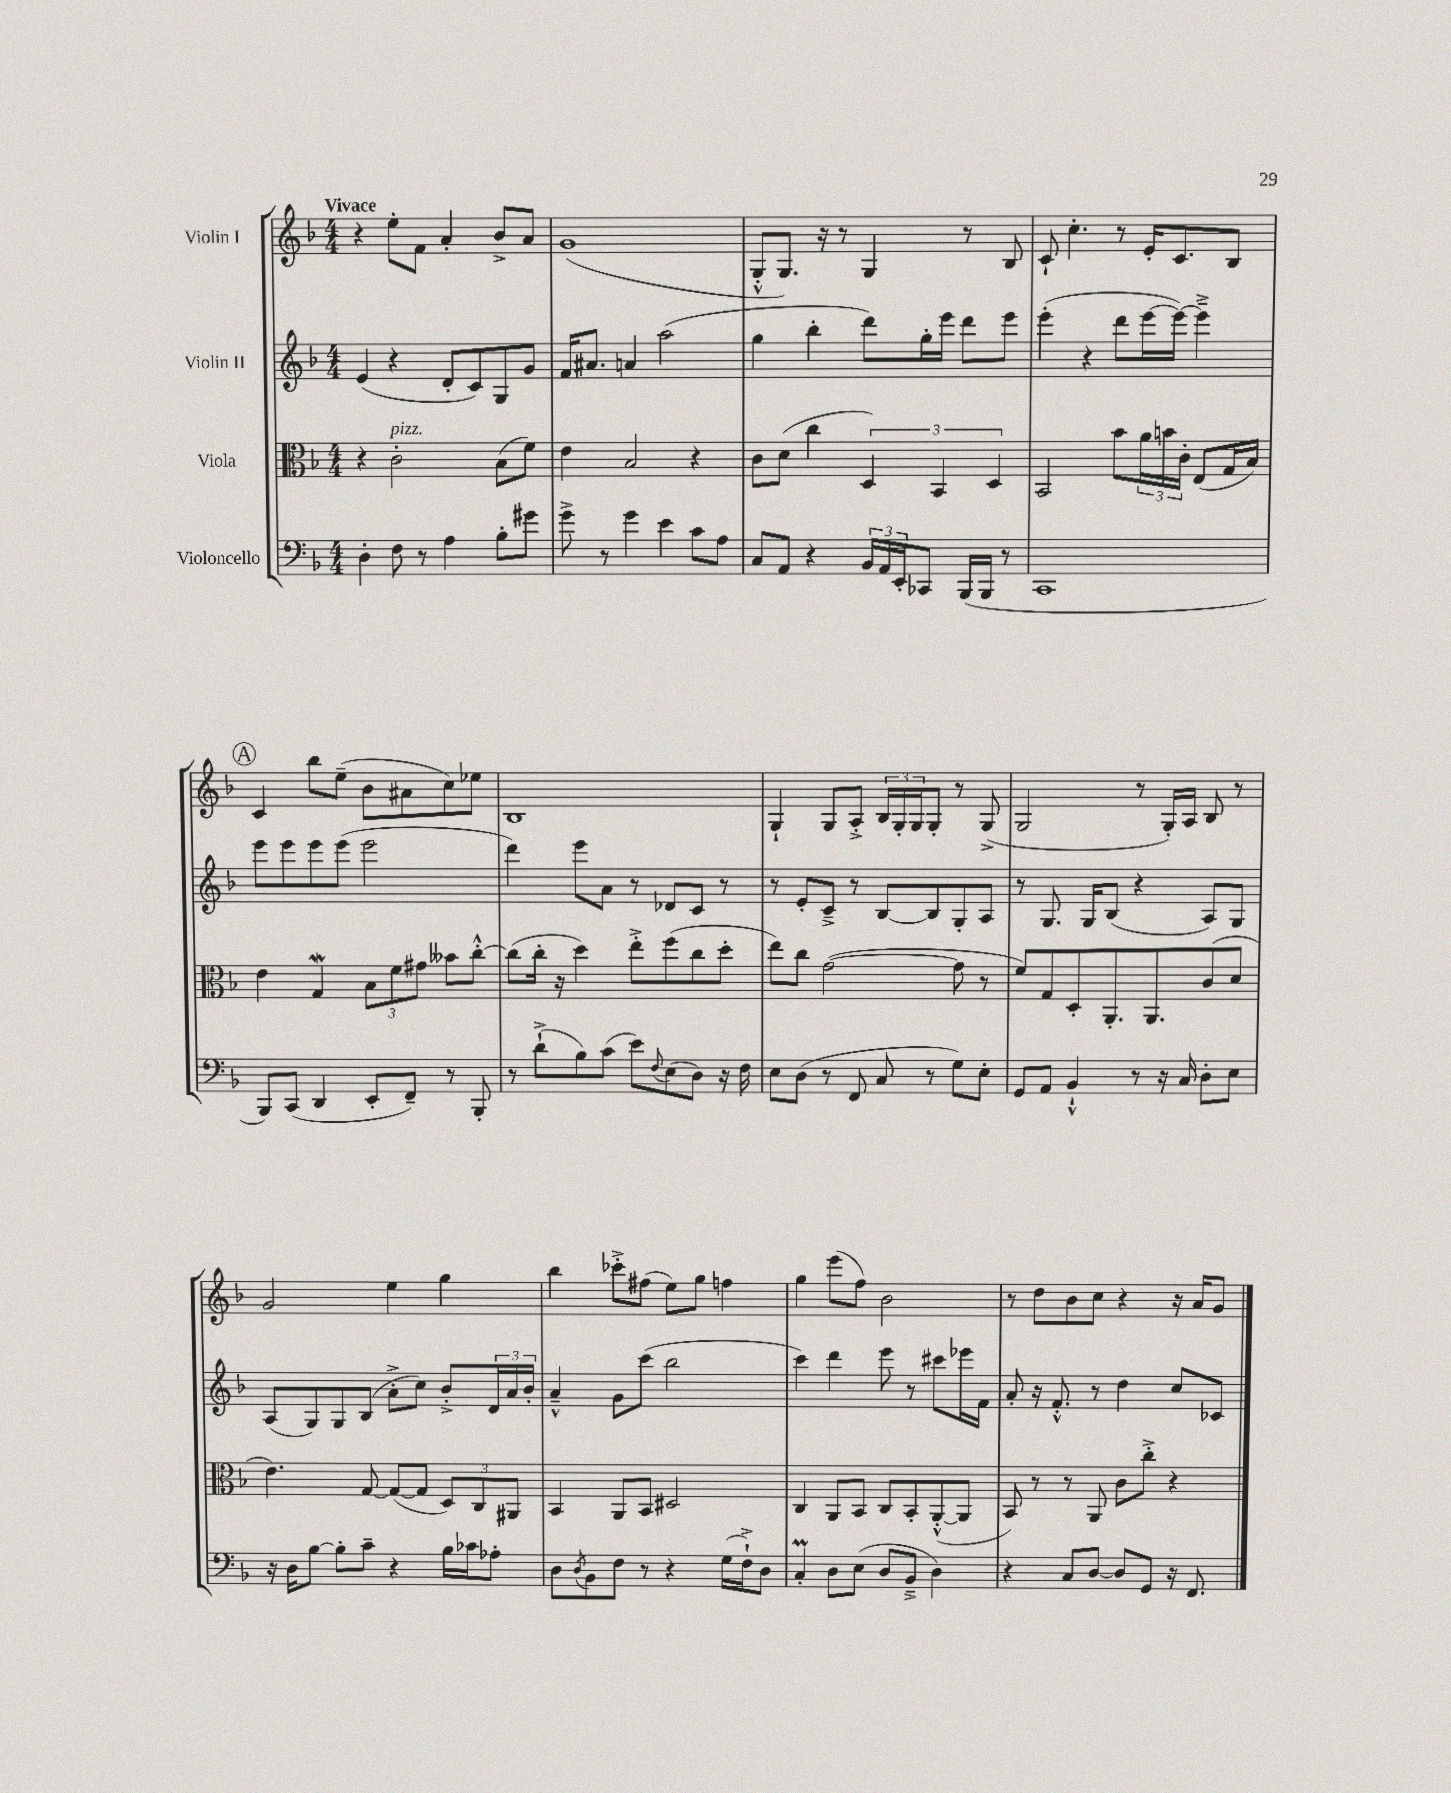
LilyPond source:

<<
\new StaffGroup <<
\new Staff = "s0" \with { instrumentName = "Violin I" } {
    \clef treble \key f \major \numericTimeSignature \time 4/4 \tempo "Vivace"
    r4 e''8-. f'8 a'4-. bes'8-> a'8 |
    g'1( |
    g8-.-^ g8.) r16 r8 g4 r8 bes8 |
    c'8-! c''4.-. r8 e'16-. c'8. bes8 |
    \mark \markup { \circle "A" } c'4 bes''8 e''8--( bes'8 ais'8 c''8) ees''8 |
    bes1 |
    g4-! g8 a8-.-> \tuplet 3/2 { bes16 g16-. g16 } g8-. r8 g8->( |
    g2 r8 g16-.) a16 bes8 r8 |
    g'2 e''4 g''4 |
    bes''4 ces'''8-.-> fis''8( e''8) g''8 f''4 |
    g''4 e'''8( f''8) bes'2 |
    r8 d''8 bes'8 c''8 r4 r16 a'16 g'8 \bar "|." |
}
\new Staff = "s1" \with { instrumentName = "Violin II" } {
    \clef treble \key f \major \numericTimeSignature \time 4/4
    e'4( r4 d'8-. c'8) g8 g'8 |
    f'16 ais'8. a'4 a''2( |
    g''4 bes''4-. d'''8) g''16-. e'''16 d'''8 e'''8 |
    e'''4-.( r4 d'''8 e'''16~ e'''16~) e'''4---> |
    \mark \markup { \circle "A" } e'''8 e'''8 e'''8 e'''8( e'''2 |
    d'''4) e'''8 a'8 r8 des'8 c'8 r8 |
    r8 e'8-. c'8---> r8 bes8~ bes8 g8-. a8 |
    r8 g8. g16 bes8( r4 a8) g8 |
    a8( g8) g8 bes8( a'8-.-> c''8) bes'8-.-> \tuplet 3/2 { d'16 a'16 bes'16-. } |
    a'4---^ g'8 c'''8( bes''2 |
    c'''4) d'''4 e'''8 r8 cis'''8 ees'''16 f'16 |
    a'8-. r16 f'8.-.-^ r8 d''4 c''8 ces'8 \bar "|." |
}
\new Staff = "s2" \with { instrumentName = "Viola" } {
    \clef alto \key f \major \numericTimeSignature \time 4/4
    r4 c'2-.^\markup { \italic "pizz." } bes8( f'8) |
    e'4 bes2 r4 |
    c'8 d'8( c''4 \tuplet 3/2 { d4) bes,4 d4 } |
    bes,2 bes'8 \tuplet 3/2 { a'16 b'16 c'16-. } e8( g16 bes16) |
    \mark \markup { \circle "A" } e'4 g4\mordent \tuplet 3/2 { bes8 f'8 gis'8 } beses'8 c''8~-.-^ |
    c''8( c''16-. r16 d''4) e''8-.-> f''8( c''8 d''8-. |
    e''8) c''8 g'2~( g'8 r8 |
    f'8) g8 d8-. a,8.-. a,8. c'8( d'8 |
    e'4.) g8~ g8~( g8 \tuplet 3/2 { d8) c8 ais,8 } |
    bes,4 a,8 bes,8 dis2 |
    c4 a,8 bes,8 c8 bes,8-. a,8~-.-^( a,8 |
    bes,8) r8 r8 a,8 c'8 c''8-.-> r4 \bar "|." |
}
\new Staff = "s3" \with { instrumentName = "Violoncello" } {
    \clef bass \key f \major \numericTimeSignature \time 4/4
    d4-. f8 r8 a4 bes8-. gis'8 |
    g'8-> r8 g'4 e'4 c'8 a8 |
    c8 a,8 r4 \tuplet 3/2 { bes,16 a,16 e,16-. } ces,8 bes,,16( bes,,16 r8 |
    c,1 |
    \mark \markup { \circle "A" } bes,,8) c,8( d,4 e,8-. f,8--) r8 bes,,8-. |
    r8 d'8-!->( bes8) c'8( e'8) \appoggiatura { f8 } e8( d8) r16 f16 |
    e8 d8( r8 f,8 c8 r8 g8) e8-. |
    g,8 a,8 bes,4-!-^ r8 r16 c16 d8-. e8 |
    r16 d16 bes8~ bes8-. c'8-- r4 bes16 ces'16 aes8-. |
    d8 \acciaccatura { d8 } bes,8 f8 r8 r4 g16( f16-!->) d8 |
    c4-.\prall d8 e8( d8 bes,8---> d4) |
    r4 c8 d8~ d8 g,8 r16 f,8. \bar "|." |
}
>>
>>
\layout { \context { \Score \remove "Bar_number_engraver" } }
